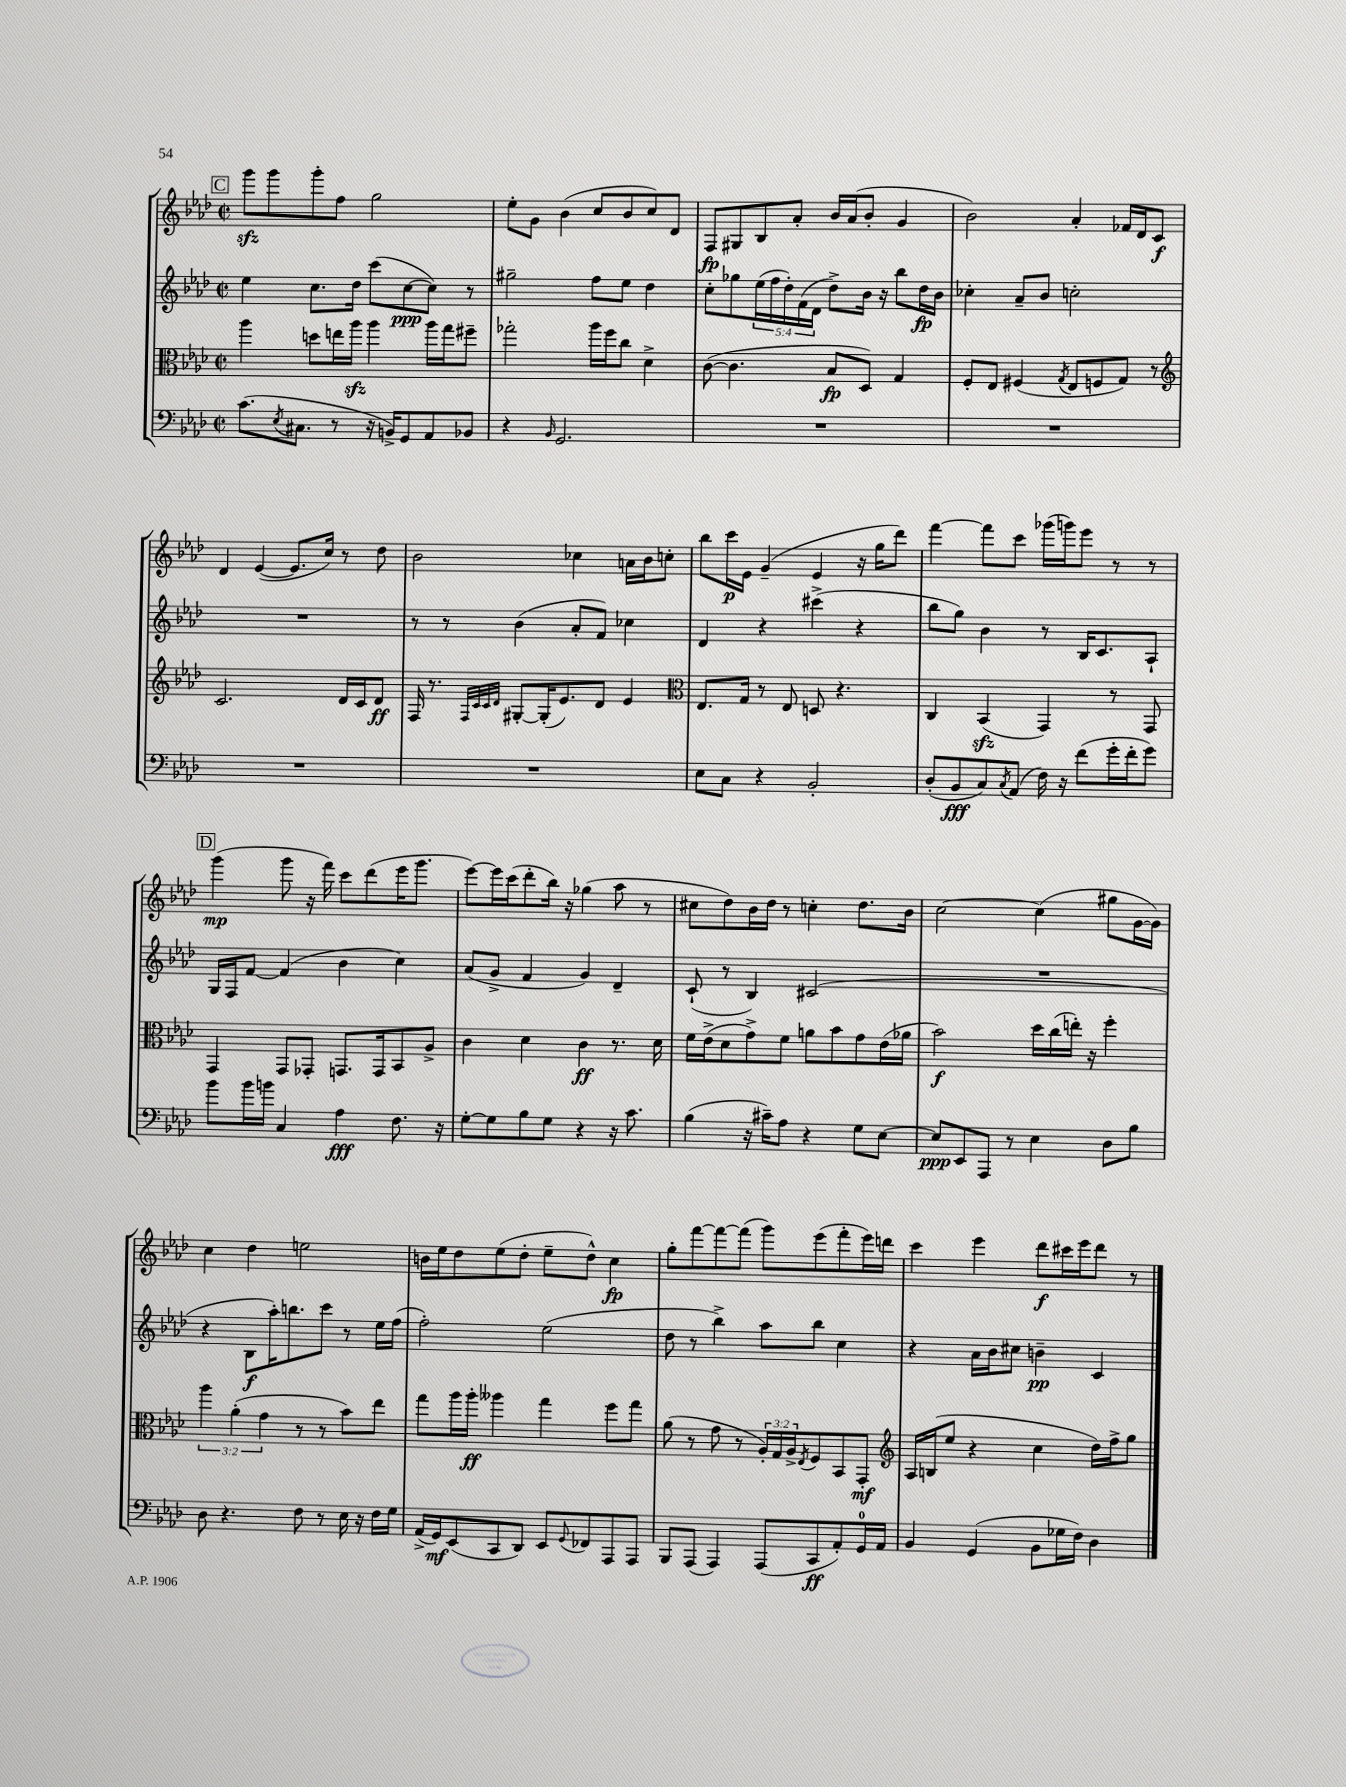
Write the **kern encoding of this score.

**kern	**kern	**kern	**kern
*staff4	*staff3	*staff2	*staff1
*clefF4	*clefC3	*clefG2	*clefG2
*k[b-e-a-d-]	*k[b-e-a-d-]	*k[b-e-a-d-]	*k[b-e-a-d-]
*M2/2	*M2/2	*M2/2	*M2/2
*met(c|)	*met(c|)	*met(c|)	*met(c|)
(8.c	4aa-	4ee-	8ggg
.	.	.	8ggg
8qE-	.	.	.
8.C#	.	.	.
.	8dd	8.cc	8ggg'
8r	16ee	.	8ff
.	16aa-	16dd-	.
16r	4aa-	(8ccc	2gg
16BB^)	.	.	.
8GG	.	[8cc	.
8AA-	16aa-	8cc])	.
.	16gg	.	.
8BB-	8ff#~	8r	.
=	=	=	=
4r	2gg-'	2gg#~	8ee-'
.	.	.	8g
16qqBB-	.	.	.
2.GG	.	.	(4b-
.	16aa-	8ff	8cc
.	16ff	.	.
.	8cc	8ee-	8b-
.	4d-^	4dd-	8cc)
.	.	.	8d-
=	=	=	=
1r	([8c	8cc'	8F
.	4.c]	8gg-	8G#
.	.	(20ee-	8B-
.	.	20ff	.
.	.	20dd-')	.
.	.	.	8a-'
.	.	(20f	.
.	.	20d-	.
.	8B-	8dd-^)	16b-
.	.	.	(16a-
.	8D-)	16b-	8b-'
.	.	16r	.
.	4G	8bb-	4g
.	.	16dd-	.
.	.	16b-	.
=	=	=	=
1r	8F'	4cc-'	2b-)
.	8E-	.	.
.	(4F#	8a-~	.
.	.	8b-	.
.	8qG	.	.
.	8E-	2cc'	4a-'
.	8F	.	.
.	8G)	.	16f-
.	.	.	16d-
.	8r	.	8c
=	=	=	=
*	*clefG2	*	*
1r	2.c	1r	4d-
.	.	.	([4e-
.	.	.	8.e-]
.	.	.	16cc)
.	16d-	.	8r
.	16c	.	.
.	8d-	.	8dd-
=	=	=	=
1r	16F	8r	2b-
.	8.r	.	.
.	.	8r	.
.	32qqF	.	.
.	32qqc	.	.
.	32qqc	.	.
.	32qqd-	.	.
.	[8G#'	(4b-	.
.	(16G#']	.	.
.	8.e-)	.	.
.	.	8a-'	4cc-
.	8d-	8f)	.
.	4e-	4cc-	16a
.	.	.	16b-
.	.	.	8cc'
=	=	=	=
*	*clefC3	*	*
8E-	8.E-	4d-	8bb-
8C	.	.	16ccc
.	16G	.	16e-
4r	8r	4r	(4g~
.	8E-	.	.
2BB-'	8D	(4ccc#^	4e-
.	4.r	.	.
.	.	4r	16r
.	.	.	16gg
.	.	.	8ddd-)
=	=	=	=
(8D-'	4C	8bb-	[4fff
8BB-	.	8gg)	.
8C)	(4BB-	4b-	8fff]
8qC	.	.	.
(8AA-	.	.	8ccc
16F)	4GG)	8r	(16ggg-
16r	.	.	16ggg)
(8f	.	16B-	8eee-
.	.	8.c	.
16g'	8r	.	8r
16f'	.	.	.
8g)	8GG	8A-`	8r
=	=	=	=
8b-	4GG	16G	(4ggg
.	.	16F	.
16b-	.	[8f	.
16b	.	.	.
4C	8GG	(4f]	8ggg
.	8GG-'	.	16r
.	.	.	16fff)
4A-	8.GG	4b-	8ccc
.	.	.	(8ddd-
.	16GG	.	.
8.F	8BB-	4cc)	16eee-
.	.	.	8.ggg
.	8A-^	.	.
16r	.	.	.
=	=	=	=
[8G'	4c	(8a-	[8eee-)
8G]	.	8g^	16eee-]
.	.	.	(16ccc
8B-	4d-	4f	8ddd-'
8G	.	.	16bb-)
.	.	.	16r
4r	4c	4g)	(4gg-
16r	8.r	4d-~	8aa-
8.c	.	.	.
.	.	.	8r
.	16d-	.	.
=	=	=	=
(4B-	16f	(8c`	8cc#
.	(16e-^	.	.
.	8d-	8r	8dd-)
16r	8g^)	4B-)	16b-
16c#~)	.	.	16dd-
8A-	8f	.	8r
4r	8a	(2c#	4cc'
.	8b-	.	.
8G	8g	.	8.dd-
[8E-	(16e-	.	.
.	16a-	.	16b-
=	=	=	=
8E-]	2b-)	1r	[2cc
8EE-	.	.	.
8AAA-	.	.	.
8r	.	.	.
4E-	16dd-	.	(4cc]
.	(16cc	.	.
.	16ee')	.	.
.	16r	.	.
8D-	4ff'	.	8gg#
8B-	.	.	[16g
.	.	.	16g])
=	=	=	=
8D-	6aa-	4r	4cc
4.r	.	.	.
.	(6a-'	.	.
.	.	8B-	4dd-
.	6g	.	.
.	.	16aa-')	.
.	.	8.bb	.
8F	8r	.	2ee
8r	8r	8ccc	.
16E-	8b-)	8r	.
16r	.	.	.
16F	8ee-	16ee-	.
16G	.	(16ff	.
=	=	=	=
(16AA-^	8gg	2ff')	16b
16GG)	.	.	16ee-
(8EE-	16aa-	.	8dd-
.	16aa-'	.	.
8CC	4aa--	.	(8ee-
8DD-)	.	.	8dd-'
8EE-	4gg	(2ee-	8ee-~
8qqGG	.	.	.
8FF-	.	.	8dd-^^)
8AAA-	8ff	.	4cc
8AAA-	8gg	.	.
=	=	=	=
8BBB-	(8a-	8dd-	8gg'
(8AAA-	8r	8r	[8fff
4AAA-)	8g	4bb-^)	8fff_
.	8r	.	(8fff]
(8AAA-	24A-')	8aa-	8ggg)
.	24G	.	.
.	24A-^	.	.
.	8qE-	.	.
8CC	8F	8bb-	(8eee-
8AA-')	8BB-	4cc	8fff'
16GG	8GG'	.	16eee-)
16AA-	.	.	16ddd
=	=	=	=
*	*clefG2	*	*
4BB-	16A-	4r	4ccc
.	(16B	.	.
.	8ee-	.	.
(4GG	4r	16a-	4eee-
.	.	16b-	.
.	.	8cc#	.
8BB-	4cc	4b~	8ddd-
16G-	.	.	16ccc#
16F)	.	.	16eee-
4D-	16dd-)	4c	8ddd-
.	16ff^	.	.
.	8gg	.	8r
==	==	==	==
*-	*-	*-	*-
